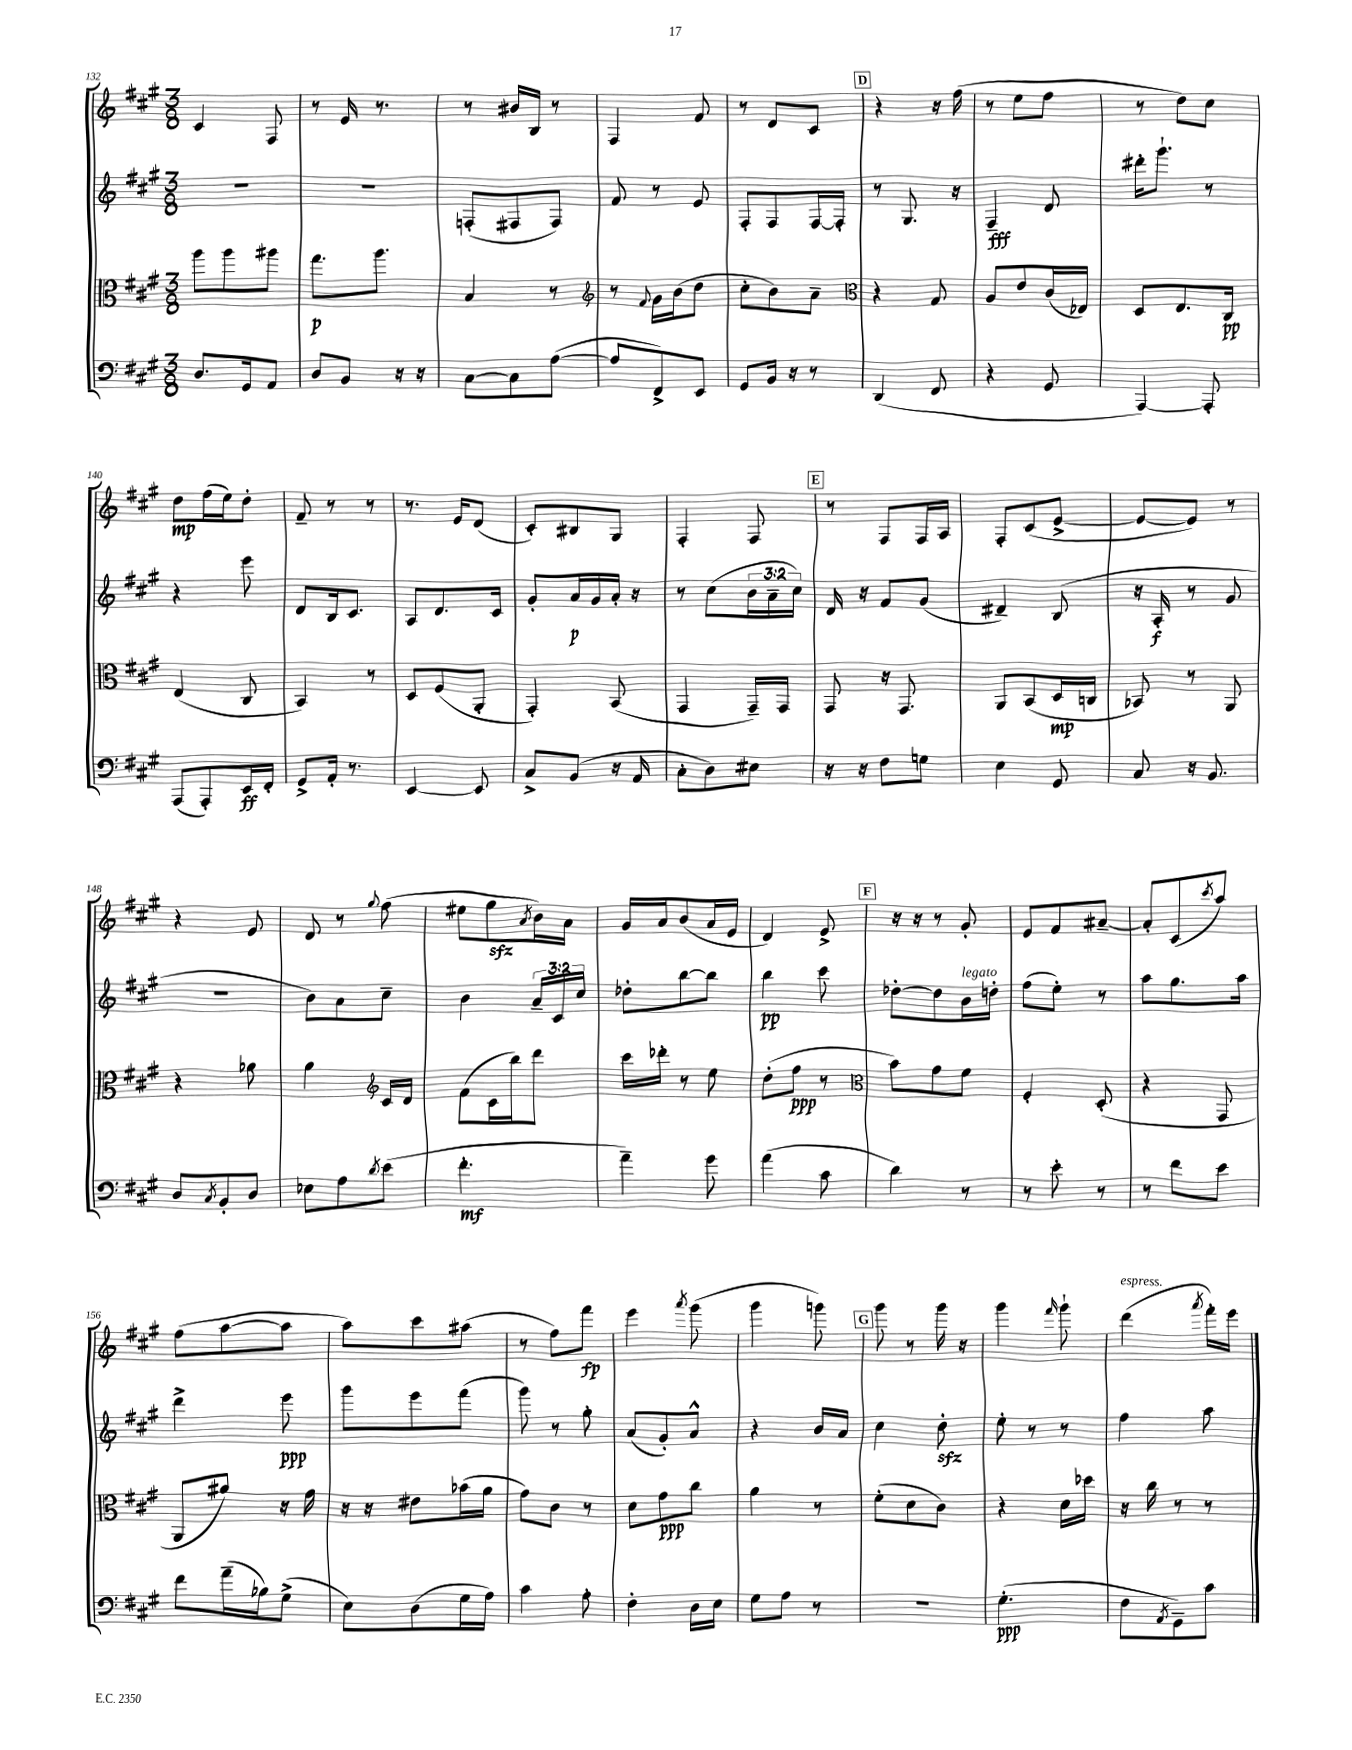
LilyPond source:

<<
\new StaffGroup <<
\new Staff = "s0" {
    \clef treble \key a \major \numericTimeSignature \time 3/8
    cis'4 fis8 |
    r8 e'16 r8. |
    r8 bis'16 b16 r8 |
    fis4 fis'8 |
    r8 d'8 cis'8 |
    \mark \markup { \box "D" } r4 r16 fis''16( |
    r8 e''8 fis''8 |
    r8 d''8) cis''8 |
    d''8\mp fis''16( e''16) d''8-. |
    fis'8-- r8 r8 |
    r8. e'16 d'8( |
    cis'8-.) bis8 gis8 |
    fis4-. fis8 |
    \mark \markup { \box "E" } r8 fis8 fis16 a16 |
    fis8-. cis'8( e'8~-> |
    e'8~ e'8) r8 |
    r4 e'8 |
    d'8 r8 \appoggiatura { gis''8 } fis''8( |
    eis''8 gis''8\sfz \acciaccatura { a'8 } b'16) a'16 |
    gis'16 a'16 b'8( a'16 e'16 |
    d'4) e'8-> |
    \mark \markup { \box "F" } r16 r16 r8 gis'8-. |
    e'8 fis'8 ais'8~-- |
    ais'8-. cis'8( \acciaccatura { cis'''8 } a''8) |
    fis''8( a''8~ a''8 |
    a''8) cis'''8 ais''8( |
    r8 fis''8) fis'''8\fp |
    e'''4 \acciaccatura { a'''8 } gis'''8( |
    gis'''4 g'''8) |
    \mark \markup { \box "G" } gis'''8 r8 gis'''16 r16 |
    gis'''4 \grace { fis'''16 } gis'''8-! |
    d'''4^\markup { \italic "espress." }( \acciaccatura { a'''8 } fis'''16-.) e'''16 \bar "|." |
}
\new Staff = "s1" {
    \clef treble \key a \major \numericTimeSignature \time 3/8 \override Staff.TupletNumber.text = #tuplet-number::calc-fraction-text
    R4. |
    R4. |
    f8-.( fis8 fis8) |
    fis'8 r8 e'8 |
    fis8-. fis8 fis16~ fis16-. |
    \mark \markup { \box "D" } r8 gis8. r16 |
    fis4--\fff d'8 |
    dis'''16-. gis'''8.-! r8 |
    r4 e'''8 |
    d'8 b16 cis'8. |
    a8 d'8. cis'16 |
    gis'8-. a'16\p gis'16 a'16-. r16 |
    r8 cis''8( \tuplet 3/2 { b'16 a'16-- cis''16) } |
    \mark \markup { \box "E" } d'16 r16 fis'8 gis'8( |
    dis'4--) b8( |
    r16 a16-.\f r8 gis'8 |
    R4. |
    b'8) a'8 cis''8-- |
    b'4 \tuplet 3/2 { a'16-- cis'16 cis''16 } |
    des''8-. b''8~ b''8 |
    b''4\pp cis'''8 |
    \mark \markup { \box "F" } des''8~-. des''8 b'16^\markup { \italic "legato" } d''16-. |
    fis''8( e''8-.) r8 |
    a''8 gis''8. a''16 |
    d'''4-> e'''8\ppp |
    gis'''8 e'''8 fis'''8( |
    gis'''8) r8 gis''8-. |
    a'8( gis'8-.) a'8-^ |
    r4 b'16 a'16 |
    \mark \markup { \box "G" } cis''4 d''8-.\sfz |
    e''8-. r8 r8 |
    fis''4 a''8 \bar "|." |
}
\new Staff = "s2" {
    \clef alto \key a \major \numericTimeSignature \time 3/8
    a''8 a''8 ais''8 |
    gis''8.\p a''8. |
    b4 r8 |
    \clef treble r8 \appoggiatura { fis'8 } gis'16 b'16( d''8 |
    cis''8-. b'8) a'8-- |
    \mark \markup { \box "D" } \clef alto r4 gis8 |
    a8 e'8 cis'16( ees16) |
    d8 e8. cis16\pp |
    e4( cis8 |
    b,4) r8 |
    d8 fis8( a,8-. |
    gis,4-.) b,8( |
    gis,4 gis,16--) gis,16 |
    \mark \markup { \box "E" } gis,8 r16 gis,8. |
    a,8 b,8( d16\mp c16 |
    bes,8) r8 a,8 |
    r4 aes'8 |
    a'4 \clef treble cis'16 d'16 |
    fis'8( cis'16 b''16) d'''8 |
    cis'''16 des'''16-. r8 e''8 |
    d''8-.( fis''8\ppp r8 |
    \mark \markup { \box "F" } \clef alto b'8) gis'8 fis'8 |
    fis4-. d8-.( |
    r4 gis,8 |
    a,8 ais'8) r16 gis'16 |
    r16 r16 eis'8 bes'16( a'16 |
    gis'8) cis'8 r8 |
    d'8 gis'8\ppp cis''8 |
    a'4 r8 |
    \mark \markup { \box "G" } fis'8-.( d'8 cis'8) |
    r4 d'16 des''16 |
    r16 cis''16 r8 r8 \bar "|." |
}
\new Staff = "s3" {
    \clef bass \key a \major \numericTimeSignature \time 3/8
    d8. gis,16 a,8 |
    d8 b,8 r16 r16 |
    cis8~ cis8 a8~( |
    a8 fis,8->) e,8 |
    gis,8 b,16 r16 r8 |
    \mark \markup { \box "D" } d,4( fis,8 |
    r4 gis,8 |
    a,,4~) a,,8-. |
    a,,8( a,,8-.) e,16\ff fis,16-. |
    gis,8-> a,16-. r8. |
    e,4~ e,8 |
    cis8-> b,8( r16 a,16 |
    cis8-. d8) eis8 |
    \mark \markup { \box "E" } r16 r16 fis8 g8 |
    e4 gis,8 |
    cis8 r16 b,8. |
    d8 \acciaccatura { cis8 } b,8-. d8 |
    ees8 a8 \acciaccatura { d'8 } e'8( |
    fis'4.-.\mf |
    a'4--) gis'8 |
    a'4( cis'8 |
    \mark \markup { \box "F" } d'4) r8 |
    r8 e'8-. r8 |
    r8 fis'8 e'8 |
    fis'8 a'16--( bes16) gis8->( |
    e8) d8( gis16 a16) |
    cis'4 a8-. |
    fis4-. d16 e16 |
    gis8 a8 r8 |
    \mark \markup { \box "G" } R4. |
    gis4.-.\ppp( |
    fis8 \acciaccatura { a,8 } gis,8--) cis'8 \bar "|." |
}
>>
>>
\layout { \context { \Score currentBarNumber = #132 } }
